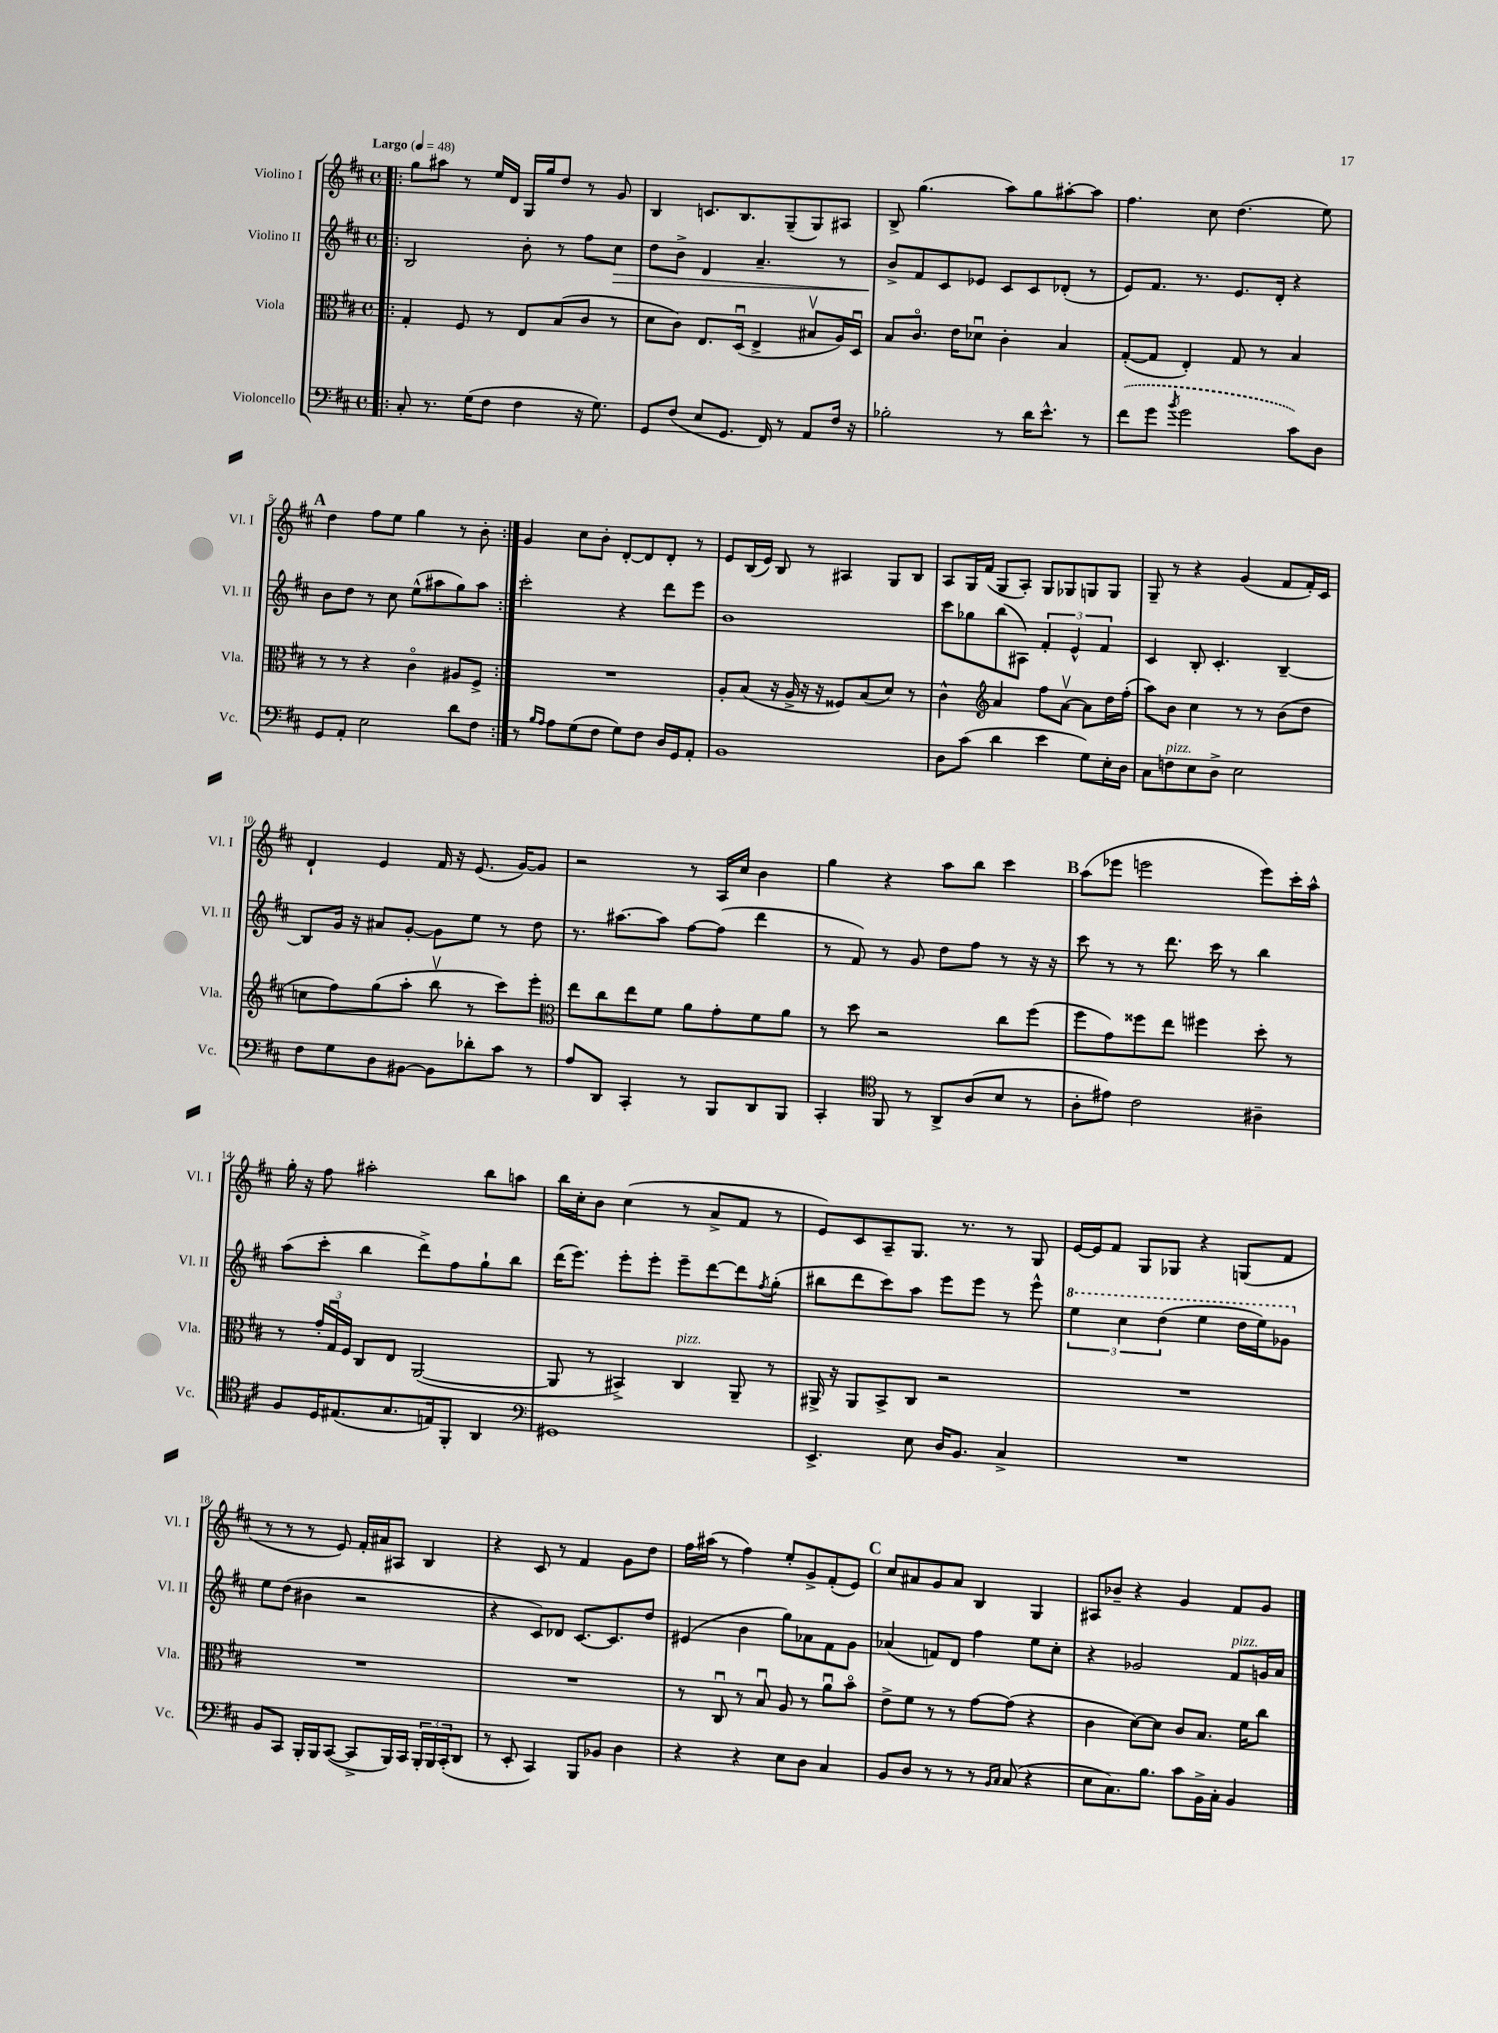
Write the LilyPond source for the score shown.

<<
\new StaffGroup <<
\new Staff = "s0" \with { instrumentName = "Violino I" shortInstrumentName = "Vl. I" } {
    \clef treble \key d \major \defaultTimeSignature \time 4/4 \tempo "Largo" 4 = 48
    \repeat volta 2 { \bar ".|:" g''8 ais''8 r8 e''16 d'16 g16 g''16 d''8 r8 g'8 |
    b4 c'8. b8. g8--( g8) ais8 |
    b8-> g''4.( a''8) g''8 ais''8~-. ais''8 |
    fis''4. cis''8 d''4.( e''8) |
    \mark \markup { \bold "A" } d''4 fis''8 e''8 g''4 r8 b'8-. | }
    g'4 cis''8 b'8-. d'8~-. d'8 d'8-. r8 |
    e'8 b16( e'16) b8 r8 ais4 g8 b8 |
    a8 g16 fis'16( g8 a8-.) g8 ges8 g8 g8 |
    g8-- r8 r4 g'4( fis'8 fis'16-.) cis'16 |
    d'4-! e'4 fis'16 r16 e'8.( g'16~) g'8 |
    r2 r8 a16 cis''16 b'4 |
    g''4 r4 a''8 b''8 cis'''4 |
    \mark \markup { \bold "B" } a''8( ees'''8 e'''2 e'''8) cis'''16-. a''16-^ |
    g''16-. r16 fis''8 ais''2-. b''8 a''8 |
    b''16 cis''16-. b'8 cis''4( r8 a'8-> fis'8 r8 |
    e'8) cis'8 a8-- g8. r8. r8 g8 |
    e'16~ e'16 fis'8 g8 ges8 r4 g8( fis'8 |
    r8 r8 r8 e'8) fis'16-. ais'16 ais8 b4 |
    r4 cis'8 r8 fis'4 g'8 d''8 |
    fis''16 ais''16( r8 fis''4) e''8-. g'8-> fis'8-.( e'8) |
    \mark \markup { \bold "C" } cis''8 ais'8 g'8 ais'8 b4 g4 |
    ais8 bes'8-- r4 g'4 fis'8 g'8 \bar "|." |
}
\new Staff = "s1" \with { instrumentName = "Violino II" shortInstrumentName = "Vl. II" } {
    \clef treble \key d \major \defaultTimeSignature \time 4/4
    \repeat volta 2 { \bar ".|:" b2 b'8-. r8 fis''8 cis''8\> |
    d''8 b'8-> d'4 a'4.-- r8 |
    b'8->\! fis'8 cis'8 ees'8 cis'8 cis'8 des'8-.( r8 |
    e'8) fis'8. r8. e'8. d'16-. r4 |
    \mark \markup { \bold "A" } b'8 d''8 r8 cis''8 e''8-^( ais''8 g''8) ais''8 | }
    cis'''2-. r4 d'''8 e'''8 |
    b'1 |
    cis'''8 ges''8 b''8( ais8) \tuplet 3/2 { fis'4-. e'4-^ fis'4 } |
    cis'4 b8-. cis'4.-. b4~-- |
    b8 g'16 r16 ais'8 g'8~-. g'8 e''8 r8 d''8 |
    r8. ais''8.~ ais''8 fis''8~ fis''8( d'''4 |
    r8 fis'8) r8 g'8 d''8 fis''8 r8 r16 r16 |
    \mark \markup { \bold "B" } cis'''8 r8 r8 d'''8. cis'''16 r8 b''4 |
    a''8( cis'''8-. b''4 d'''8->) fis''8 g''8-! b''8 |
    d'''16( e'''8.) e'''8-. e'''8-. e'''8-- d'''8~ d'''8 \acciaccatura { fis''8 } g''8-.( |
    bis''8 d'''8 cis'''8) a''8 e'''8 e'''8 r8 e'''8-^ |
    \tuplet 3/2 { \ottava #1 e'''4 cis'''4 d'''4( } e'''4 d'''16 e'''16) ges''8 \ottava #0 |
    e''8 d''8( bis'4 r2 |
    r4 cis'8) des'8 cis'8.~ cis'8. d''8 |
    eis'4( b'4 g''8) aes'8 fis'8 g'8 |
    \mark \markup { \bold "C" } aes'4( f'8) d'8 fis''4 e''8 cis''8-. |
    r4 ges'2 fis'8^\markup { \italic "pizz." } g'16 a'16 \bar "|." |
}
\new Staff = "s2" \with { instrumentName = "Viola" shortInstrumentName = "Vla." } {
    \clef alto \key d \major \defaultTimeSignature \time 4/4
    \repeat volta 2 { \bar ".|:" g4-. fis8 r8 e8 b8( cis'8 r8 |
    d'8 cis'8) e8. d16\downbow( e4-> bis8\upbow a16) d16\downbow |
    b8 cis'8.\flageolet e'16 des'8\downbow cis'4-. b4 |
    g8~-.( g8 e4-.) g8 r8 b4 |
    \mark \markup { \bold "A" } r8 r8 r4 cis'4\flageolet ais8 fis8-> | }
    R1 |
    a8-. b8( r16 a16-> r16 r16 fisis8) b8( d'8) r8 |
    cis'4-^ \clef treble a'4 fis''8 a'8~\upbow a'8 d''16 fis''16-.( |
    a''8) b'8 cis''4 r8 r8 b'8( d''8 |
    c''8 fis''8) g''8( a''8-. b''8\upbow r8 cis'''8) e'''8-. |
    \clef alto e''8 cis''8 e''8 fis'8 a'8 g'8-. fis'8 a'8 |
    r8 d''8 r2 cis''8 fis''8( |
    \mark \markup { \bold "B" } fis''8 g'8) fisis''8 e''8 fis''4 d''8-. r8 |
    r8 \tuplet 3/2 { g'16-. g16\downbow fis16 } cis8 e8 a,2~( |
    a,8 r8 bis,4->) cis4^\markup { \italic "pizz." } a,8-- r8 |
    ais,16-> r16 ais,8 b,8-> cis8 r2 |
    R1 |
    R1 |
    R1 |
    r8 cis8\downbow r8 b8\downbow a8 r8 a'8\downbow b'8\flageolet |
    \mark \markup { \bold "C" } e'8-> fis'8 r8 r8 g'8~ g'8( r4 |
    cis'4 d'8~) d'8 cis'8 b8. fis'16 cis''8 \bar "|." |
}
\new Staff = "s3" \with { instrumentName = "Violoncello" shortInstrumentName = "Vc." } {
    \clef bass \key d \major \defaultTimeSignature \time 4/4
    \repeat volta 2 { \bar ".|:" cis8-. r8. g16( fis8 fis4 r16 g8.) |
    g,8 fis8( e8 g,8. fis,16) r8 a,8 fis16 r16 |
    bes2-. r8 d'16 e'8.-^ r8 |
    \once \slurDashed fis'8( g'8 \acciaccatura { b'8 } g'2 cis'8) d8 |
    \mark \markup { \bold "A" } g,8 a,8-. e2 d'8 fis8 | }
    r8 \grace { b16 a16 } a8 g8( fis8 g8) fis8 d16 g,16 a,8-. |
    b,1 |
    d8 cis'8( d'4 e'4 g8) e16-. d16 |
    cis8 f8^\markup { \italic "pizz." } e8 d8-> e2 |
    fis8 g8 d8 bis,8~ bis,8 des'8-. cis'8 r8 |
    a8 d,8 cis,4-. r8 b,,8 d,8 b,,8 |
    cis,4-. \clef tenor fis,8 r8 a,8-> a8( b8 r8 |
    \mark \markup { \bold "B" } a8-. eis'8) cis'2 ais4-- |
    fis8 d16 eis8.( g8. e16) fis,8-. a,4 |
    \clef bass gis,1 |
    e,4.-> e8 d16 b,8. cis4-> |
    R1 |
    b,8 cis,8 b,,16-. b,,16 cis,8~( cis,8-> b,,16) cis,16 \tuplet 3/2 { b,,16-. b,,16 cis,16-.( } d,8 |
    r8 e,8-. cis,4) b,,8 bes,8 d4 |
    r4 r4 e8 d8 cis4 |
    \mark \markup { \bold "C" } b,8 d8 r8 r8 r8 \grace { b,16 cis16 } cis8( r4 |
    e8 cis8.) b8. cis'8 b,16-> cis16-. b,4 \bar "|." |
}
>>
>>
